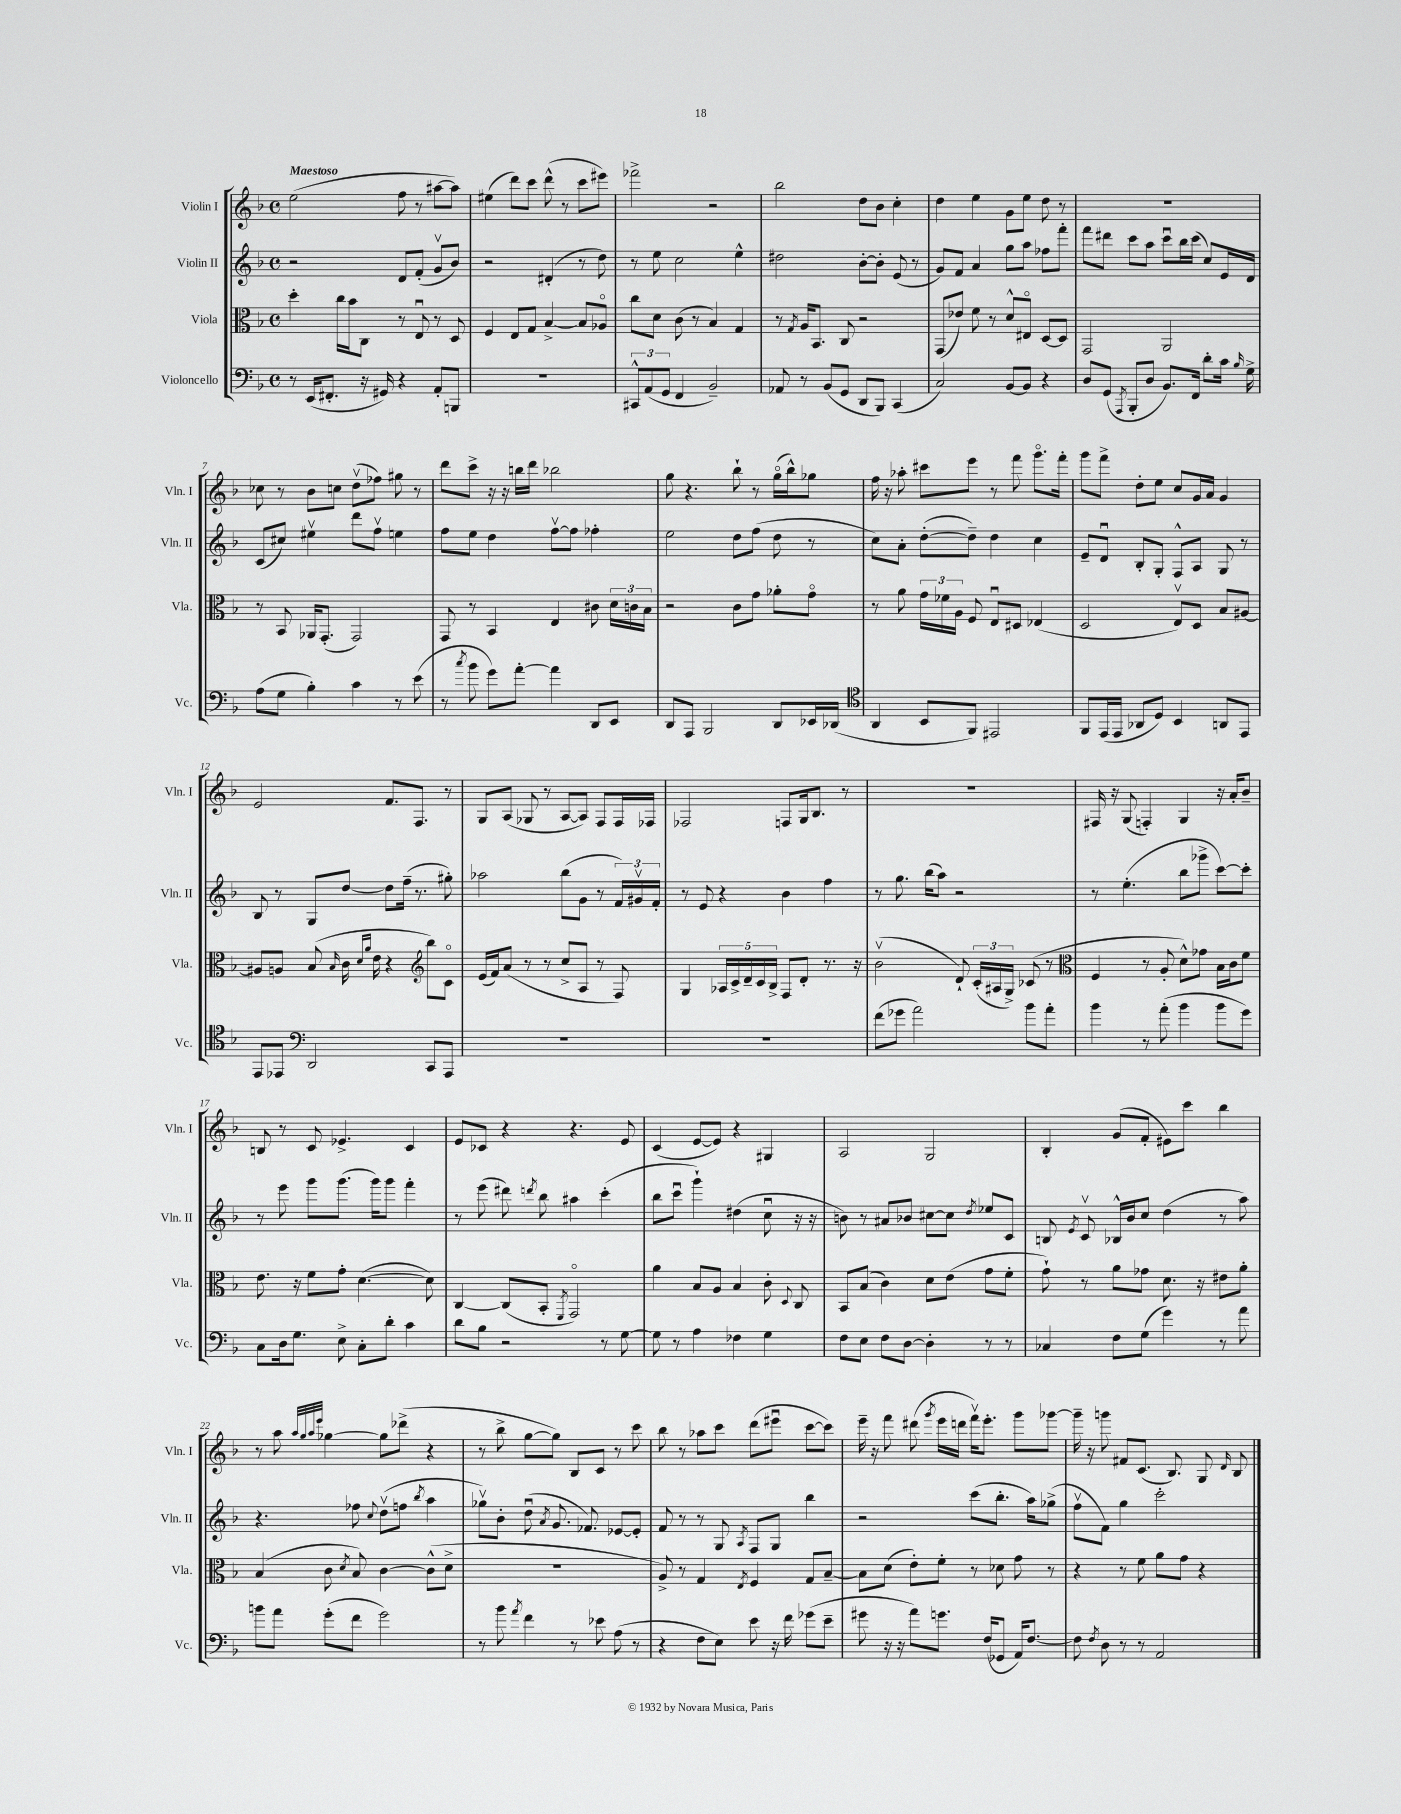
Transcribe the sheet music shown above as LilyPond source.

<<
\new StaffGroup <<
\new Staff = "s0" \with { instrumentName = "Violin I" shortInstrumentName = "Vln. I" } {
    \clef treble \key f \major \defaultTimeSignature \time 4/4 \tempo "Maestoso"
    \autoBeamOff e''2( f''8 r8 ais''8[~ ais''8]) |
    eis''4( d'''8[) c'''8] d'''8-^( r8 c'''8[ eis'''8]) |
    fes'''2-> r2 |
    bes''2 d''8[ bes'8] c''4-. |
    d''4 e''4 g'8[ e''8] d''8 r8 |
    R1 |
    ces''8 r8 bes'8[ c''8] d''8[\upbow( fes''8]) gis''8 r8 |
    d'''8[ c'''8]-> r16 r16 b''16[ d'''16] bes''2 |
    g''8 r4. bes''8-! r8 g''16[\flageolet( bes''16-^) ges''8] |
    f''16 r16 aes''8-. cis'''8[ e'''8] r8 f'''8 g'''8.[\flageolet f'''16]-. |
    g'''8[ f'''8]-> d''8[-. e''8] c''8[ g'16 a'16] g'4 |
    e'2 f'8.[ f8.] r8 |
    g8[ a8]( ges8 r8 a8[~ a8]) f8[ f16 fes16] |
    fes2 f8[ g16 bes8.] r8 |
    R1 |
    fis16 r16 g8( f4-.) g4 r16 a'16[-. bes'8]-- |
    b8 r8 c'8 ees'4.-> c'4 |
    e'8[ ces'8] r4 r4. e'8 |
    c'4( e'8[~ e'8]) r4 gis4 |
    a2 g2 |
    bes4-. g'8[( f'8]-. eis'8[) c'''8] bes''4 |
    r8 a''8 \grace { a''32[ g''32 a''32 e'''32] } ges''4~ ges''8[ des'''8]->( r4 |
    r8 bes''8-> g''8[~ g''8]) bes8[ c'8] r8 c'''8 |
    bes''8 r8 aes''8[ c'''8] d'''8[( eis'''8]\downbow c'''8[~ c'''8]) |
    e'''16-- r16 f'''8 dis'''8( \acciaccatura { g'''8 } e'''16[ d'''16] f'''16[\upbow) e'''8.]-. g'''8[ ges'''8]~ |
    ges'''16-- r16 g'''8 fis'8[ c'8.]( bes8.) g8 \grace { d'16 } bes8 \bar "|." |
}
\new Staff = "s1" \with { instrumentName = "Violin II" shortInstrumentName = "Vln. II" } {
    \clef treble \key f \major \defaultTimeSignature \time 4/4
    \autoBeamOff r2 d'8[ f'8]-.( g'8[\upbow bes'8]) |
    r2 dis'4-.( r8 d''8) |
    r8 e''8 c''2 e''4-^ |
    dis''2 bes'8[~-. bes'8]-. e'8( r8 |
    g'8[) f'8] a'4 g''8[ a''8] fes''8[ f'''8]-. |
    f'''8[ dis'''8] c'''8[ a''8] c'''8[\downbow bes''16 c'''16]( c''8[) e'16 d'16] |
    c'8[( cis''8]) eis''4\upbow d'''8[ f''8]\upbow e''4 |
    f''8[ e''8] d''4 f''8[~\upbow f''8] fes''4-. |
    e''2 d''8[ f''8]( d''8 r8 |
    c''8[) a'8]-. d''8[~-.( d''8]--) d''4 c''4 |
    e'8[-- d'8]\downbow bes8[-. g8]-. f8[-^ a8] g8 r8 |
    bes8 r8 g8[ d''8]~ d''8[ f''16]--( r8. gis''8-.) |
    aes''2 bes''8[( g'8] r8 \tuplet 3/2 { f'16[) gis'16\upbow f'16]-. } |
    r8 e'8 r4 bes'4 f''4 |
    r8 g''8. bes''16[( a''8]) r2 |
    r8 e''4.-.( bes''8[ ges'''8]-> c'''8[~) c'''8]-. |
    r8 e'''8 g'''8[ g'''8.]( g'''16[) g'''8] f'''4-. |
    r8 e'''8( dis'''8) \acciaccatura { d'''8 } bes''8 ais''4 c'''4-.( |
    bes''8[ c'''8]\downbow g'''4-!) dis''4( c''8\downbow r16 r16 |
    b'8) r8 ais'8[ bes'8] cis''8[~ cis''8] \acciaccatura { d''8 } ees''8[ c'8] |
    b8 \acciaccatura { e'8 } c'8\upbow bes16[-^ bes'16 c''8] d''4( r8 a''8) |
    r4. fes''8 \appoggiatura { c''8 } d''8[\upbow( f''8] \acciaccatura { bes''8 } a''4 |
    ges''8[\upbow) bes'8]-. d''8\downbow( \acciaccatura { a'8 } g'8. fes'8.) ees'8[~ ees'8]-. |
    f'8 r8 r8 g8 \acciaccatura { a8 } f8[ g8] bes''4 |
    r2 c'''8[( bes''8.]-. a''16[) ges''8]->( |
    f''8[\upbow f'8]) g''4 c'''2-. \bar "|." |
}
\new Staff = "s2" \with { instrumentName = "Viola" shortInstrumentName = "Vla." } {
    \clef alto \key f \major \defaultTimeSignature \time 4/4
    \autoBeamOff d''4-. c''16[ bes'16 c8] r8 e8\downbow r8 d8 |
    f4 e8[ g8] bes4~-> bes8[ aes8]\flageolet |
    c''8[ d'8] c'8( r8 bes4) g4 |
    r8 \acciaccatura { g8 } a16[ bes,8.] c8 r2 |
    g,8[( ees'8]) f'8 r8 d'8[-^ eis8]\flageolet d8[~ d8] |
    g,2 a,2 |
    r8 bes,8 aes,16[ g,8.]-.( g,2) |
    g,8 r8 bes,4 e4 cis'8 \tuplet 3/2 { d'16[ c'16 bes16] } |
    r2 c'8[ g'8] aes'8[-. g'8]\flageolet |
    r8 a'8 \tuplet 3/2 { g'16[ fes'16 a16] } f8 e8[\downbow dis8] ees4( |
    d2 e8[\upbow) d8] bes8[ ais8]~ |
    ais8[ a8] bes8( \grace { bes16 } c'16 \grace { d'16[ a'16] } e'16 r4 \clef treble bes''8[) c'8]\flageolet |
    e'16[( f'16) a'8]( r8 r8 c''8[-> a8] r8 f8) |
    g4 \tuplet 5/4 { aes16[ c'16-> d'16-- c'16 bes16]-> } f8[ d'8]-. r8. r16 |
    bes'2\upbow( d'8-!) \tuplet 3/2 { c'16[-.( ais16 g16]->) } ces'8( r8 |
    \clef alto f4 r8 a8-. d'8[-^) ges'8] bes16[ c'16 f'8] |
    e'8. r16 f'8[ g'8]-. d'4.~( d'8) |
    c4~ c8[( bes,8]-. \acciaccatura { f,8 } g,2\flageolet) |
    a'4 bes8[ a8] bes4 c'8-. \appoggiatura { d8 } c8 |
    bes,8[ bes8]( c'4) d'8[ e'8]( g'8[ f'8]-. |
    g'8-!) r8 a'8[ ges'8] d'8. r16 eis'8[ a'8]-. |
    bes4( c'8 \acciaccatura { d'8 } bes8) c'4~ c'8[-^( d'8]-> |
    R1 |
    a8->) r8 g4 \acciaccatura { e8 } f4 g8[ bes8]~-- |
    bes8[ d'8]( e'8[-.) f'8]-. r8 des'8 g'8 r8 |
    r4 r8 f'8 a'8[ g'8] r4 \bar "|." |
}
\new Staff = "s3" \with { instrumentName = "Violoncello" shortInstrumentName = "Vc." } {
    \clef bass \key f \major \defaultTimeSignature \time 4/4
    \autoBeamOff r8 e,16[( fis,8.]-. r16 gis,16) r4 a,8[-. b,,8] |
    R1 |
    \tuplet 3/2 { cis,8[-^ a,8( g,8] } f,4 bes,2--) |
    aes,8 r8 bes,8[( g,8] d,8[ bes,,8]) c,4( |
    c2) bes,8[~ bes,8] r4 |
    d8[ g,8]( \acciaccatura { a,,8 } bes,,8[-. d8] bes,8.[) f,16] d'8[-. c'16] \grace { bes16 } g16-> |
    a8[( g8] bes4-.) c'4 r8 e'8( |
    r8 \acciaccatura { c''8 } bes'8 g'8[) a'8]~-. a'4 d,8[ e,8] |
    d,8[ a,,8] bes,,2 d,8[ ees,16 des,16]( |
    \clef tenor a,4 bes,8[ f,8]) eis,2 |
    f,8[ e,16( e,16] aes,8[ d8]) bes,4 a,8[ e,8] |
    e,8[ ees,8] \clef bass d,2 c,8[ a,,8] |
    R1 |
    R1 |
    f'8[( ges'8] a'2) bes'8[ a'8]-. |
    bes'4 r8 a'8-.( bes'4 bes'8[ g'8]) |
    c8[ d16 g8.] e8-> c8[-. d'8]-. c'4 |
    d'8[ bes8] r2 r8 g8~ |
    g8 r8 a4 fes4 g4 |
    f8[ e8] f8[ d8]~ d4-. r8 r8 |
    ces4 f8[ g8]( g'4) r8 a'8 |
    b'8[ a'8] g'8[-.( f'8] g'2) |
    r8 bes'8 \acciaccatura { a'8 } f'4 r8 ees'8 a8( r8 |
    r4 f8[ e8]) e'8 r16 f'16 ges'8[( e'8]-- |
    gis'8 r16 r16 a'8[) g'8.] f16[( ges,8] a,16[) f8.]~ |
    f8 \acciaccatura { f8 } d8 r8 r8 a,2 \bar "|." |
}
>>
>>
